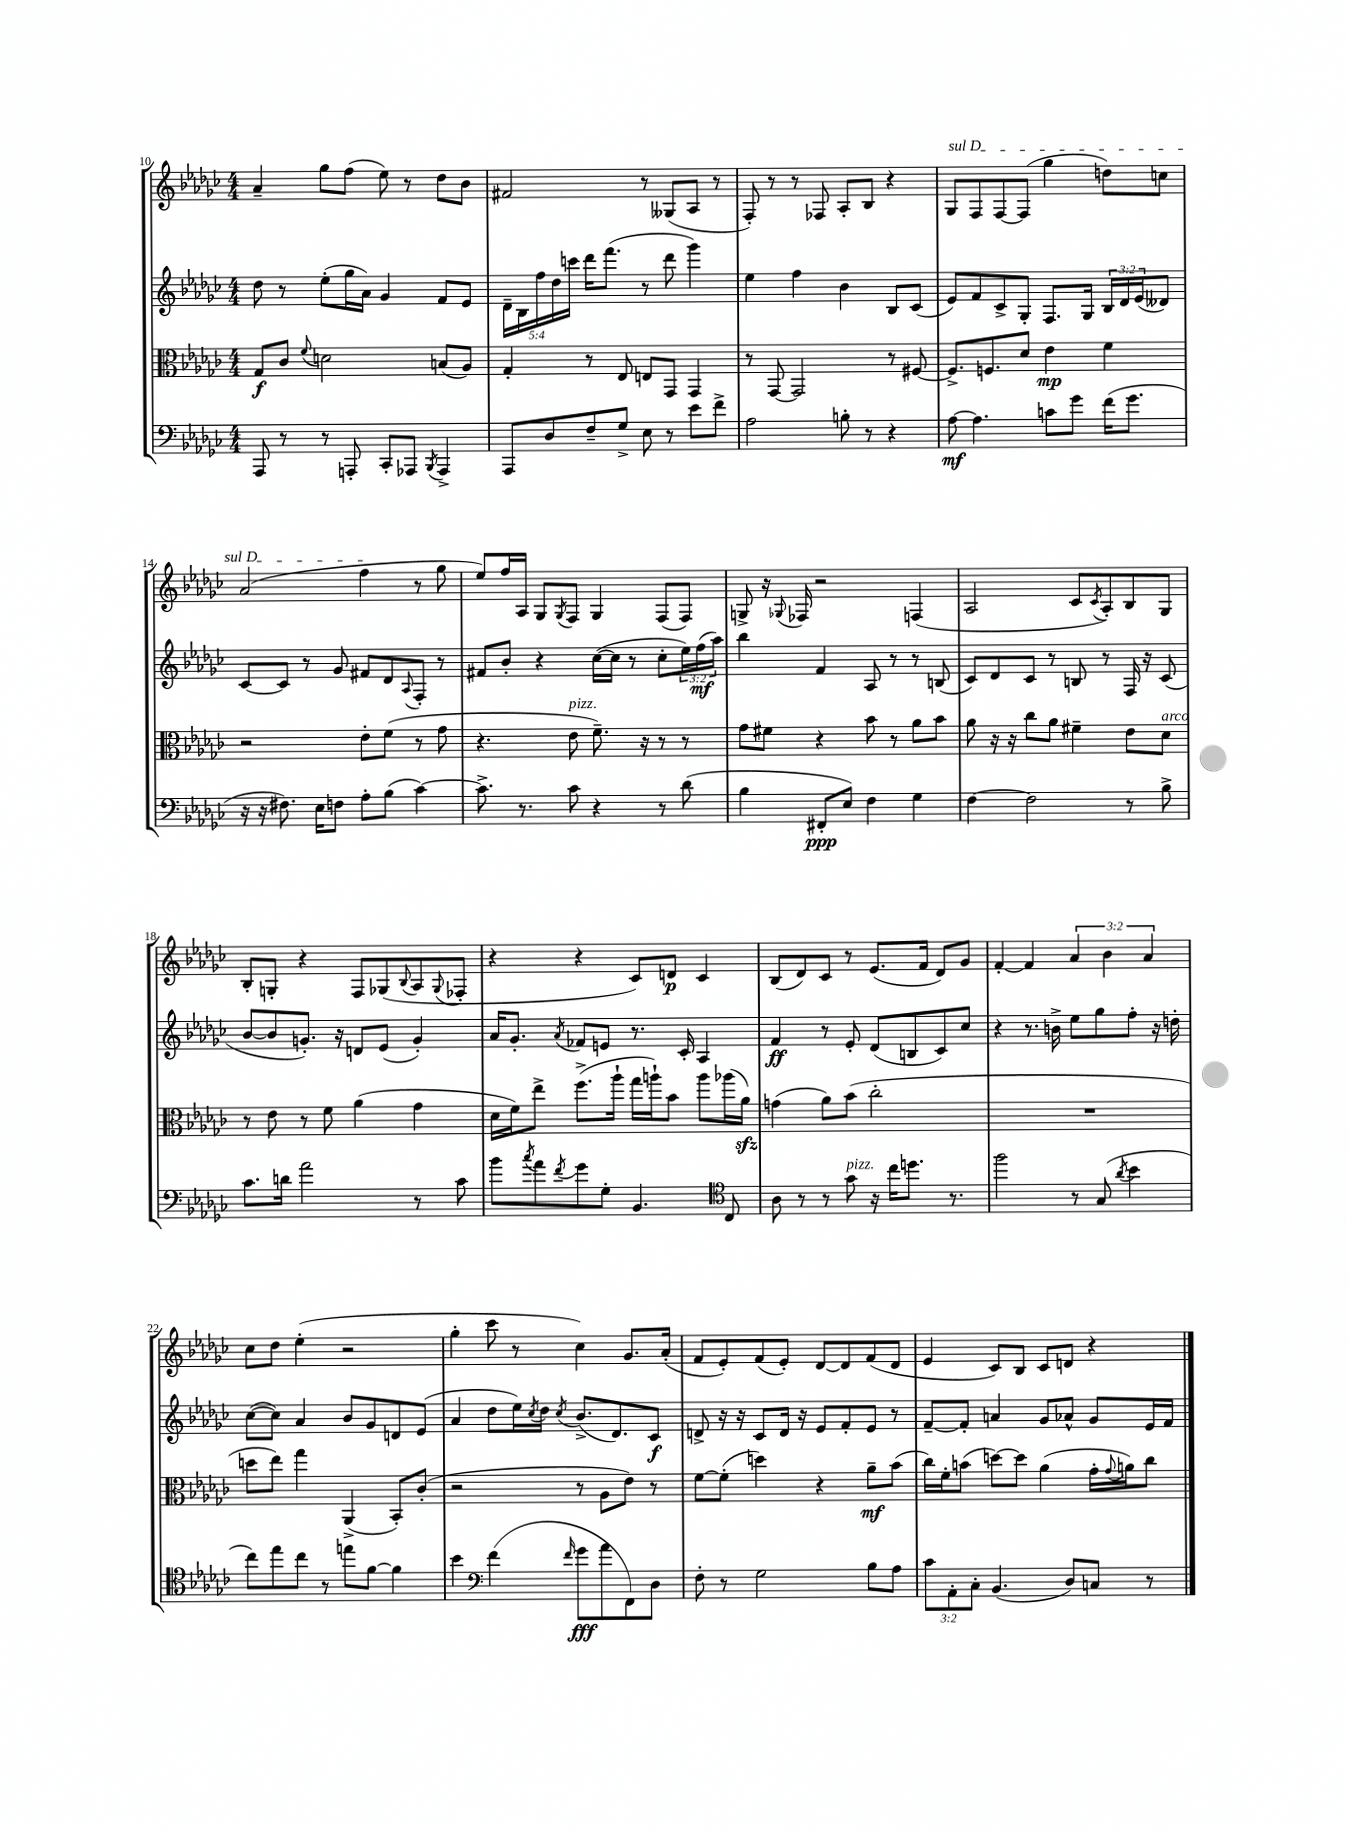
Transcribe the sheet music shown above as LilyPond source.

<<
\new StaffGroup <<
\new Staff = "s0" {
    \clef treble \key ges \major \numericTimeSignature \time 4/4 \override Staff.TupletNumber.text = #tuplet-number::calc-fraction-text
    aes'4-- ges''8 f''8( ees''8) r8 des''8 bes'8 |
    fis'2 r8 geses8( aes8 r8 |
    f8-.) r8 r8 fes8 aes8-. bes8 r4 |
    \once \override TextSpanner.bound-details.left.text = \markup { \italic "sul D" } ges8\startTextSpan f8 f8~ f8( ges''4 d''8) c''8 |
    aes'2( f''4\stopTextSpan r8 ges''8 |
    ees''8) f''16 aes16 ges8 \acciaccatura { ges8 } f8 ges4 f8( f8) |
    g8-> r16 \appoggiatura { ges8 } fes16 r2 f4( |
    aes2 ces'8 \acciaccatura { ces'8 } aes8-.) bes8 ges8 |
    bes8-. g8-. r4 f8 ges8( \appoggiatura { bes8 } aes8 \appoggiatura { ges8 } fes8-. |
    r4 r4 ces'8) d'8\p ces'4 |
    bes8( des'8) ces'8 r8 ees'8.( f'16 des'8) ges'8 |
    f'4~-. f'4 \tuplet 3/2 { aes'4 bes'4 aes'4 } |
    ces''8 des''8 ees''4-.( r2 |
    ges''4-. ces'''8 r8 ces''4) ges'8. aes'16-.( |
    f'8 ees'8-.) f'8( ees'8-.) des'8~ des'8 f'8( des'8 |
    ees'4 ces'8) bes8 ces'8 d'8 r4 \bar "|." |
}
\new Staff = "s1" {
    \clef treble \key ges \major \numericTimeSignature \time 4/4 \override Staff.TupletNumber.text = #tuplet-number::calc-fraction-text
    des''8 r8 ees''8-.( ges''16 aes'16) ges'4 f'8 ees'8 |
    \tuplet 5/4 { des'16-- bes16 f''16 des''16 c'''16 } des'''16 f'''8.( r8 des'''8 ges'''4) |
    ees''4 f''4 bes'4 bes8 ces'8( |
    ees'8) f'8 ces'8-> ges8-. f8. ges16 \tuplet 3/2 { bes16 des'16 ees'16( } deses'8) |
    ces'8~ ces'8 r8 ges'8 fis'8 des'8 \appoggiatura { aes8 } f8-. r8 |
    fis'8 bes'8-. r4 ces''16~( ces''16 r8 ces''8-. \tuplet 3/2 { ees''16) f''16\mf( aes''16) } |
    bes''4 f'4 aes8 r8 r8 b8( |
    ces'8) des'8 ces'8 r8 b8 r8 f16 r16 ces'8( |
    bes'8~ bes'8 g'8.-.) r16 d'8 ees'8( g'4-.) |
    aes'16 ges'8.-. \acciaccatura { aes'8 } fes'8 e'8 r8. ces'16-. aes4 |
    f'4\ff r8 ees'8-. des'8( b8 ces'8) ces''8 |
    r4 r8. b'16-> ees''8 ges''8 f''8-. r16 d''16-. |
    ces''8~( ces''8) aes'4 bes'8 ges'8 d'8 ees'8( |
    aes'4 des''8 ees''16) \acciaccatura { ces''8 } des''16 \acciaccatura { ces''8 } bes'8.->( des'8.) ces'8\f |
    d'8-> r16 r16 ces'8 d'16 r16 ees'8 f'8-. ees'8 r8 |
    f'8~-- f'8-. a'4 ges'8 aes'8-^ ges'8 ees'16 f'16 \bar "|." |
}
\new Staff = "s2" {
    \clef alto \key ges \major \numericTimeSignature \time 4/4
    ges8\f ces'8 \appoggiatura { f'8 } d'2 b8( aes8) |
    ges4-. r8 ees8 e8 ges,8 ges,4 |
    r8 ges,8~ ges,2 r8 fis8~ |
    fis8.-> f8. des'8 ees'4\mp f'4 |
    r2 ees'8-. f'8( r8 ges'8 |
    r4. ees'8^\markup { \italic "pizz." } f'8.--) r16 r8 r8 |
    ges'8 fis'8 r4 bes'8 r8 aes'8 bes'8 |
    aes'8 r16 r16 ces''8 aes'8 fis'4-- ees'8 des'8^\markup { \italic "arco" } |
    r8 ees'8 r8 f'8 aes'4( ges'4 |
    des'16 f'16) ees''8-> f''8.->( aes''16-! ges''16 a''16-!) bes'8 a''8 aes''16( aes'16\sfz) |
    g'4( aes'8) bes'8( ces''2-. |
    R1 |
    d''8 ees''8) ges''4 aes,4->( bes,8-.) ces'8-.( |
    r2 r8 aes8 ees'8) r8 |
    f'8~ f'8-.( d''4) r4 aes'8--\mf bes'8( |
    ces''16) f'16-. b'8( d''8~) d''8 aes'4( ges'16-. \appoggiatura { ges'8 } a'16) ces''8 \bar "|." |
}
\new Staff = "s3" {
    \clef bass \key ges \major \numericTimeSignature \time 4/4 \override Staff.TupletNumber.text = #tuplet-number::calc-fraction-text
    aes,,8 r8 r8 a,,8-. ces,8-. aes,,8 \acciaccatura { bes,,8 } aes,,4-> |
    aes,,8 des8 f8-- ges8-> ees8 r8 ees'8 f'8-> |
    aes2 b8-. r8 r4 |
    aes8~\mf aes4. c'8 ges'8 f'16( ges'8. |
    r16 r16 fis8.) ees16 f8 aes8-. bes8( ces'4~) |
    ces'8.-> r8. ces'8 r4 r8 des'8( |
    bes4 fis,8-.\ppp ees8) f4 ges4 |
    f4~ f2 r8 bes8-> |
    ces'8. d'16 aes'2 r8 ces'8 |
    bes'8 \acciaccatura { ces''8 } aes'8 \acciaccatura { f'8 } ges'8 ges8-. bes,4. \clef tenor ces8 |
    aes8 r8 r8 ges'8^\markup { \italic "pizz." } r16 ces''16 d''8. r8. |
    f''2 r8 ges8( \acciaccatura { aes'8 } bes'4 |
    ces''8) ees''8 ces''8 r8 e''8 f'8~ f'4 |
    bes'4 \clef bass f'4( \grace { f'16 } ges'8\fff aes'8 f,8) des8 |
    f8-. r8 ges2 bes8 aes8 |
    \tuplet 3/2 { ces'8 aes,8-. ces8-. } bes,4.( des8) c8 r8 \bar "|." |
}
>>
>>
\layout { \context { \Score currentBarNumber = #10 } }
